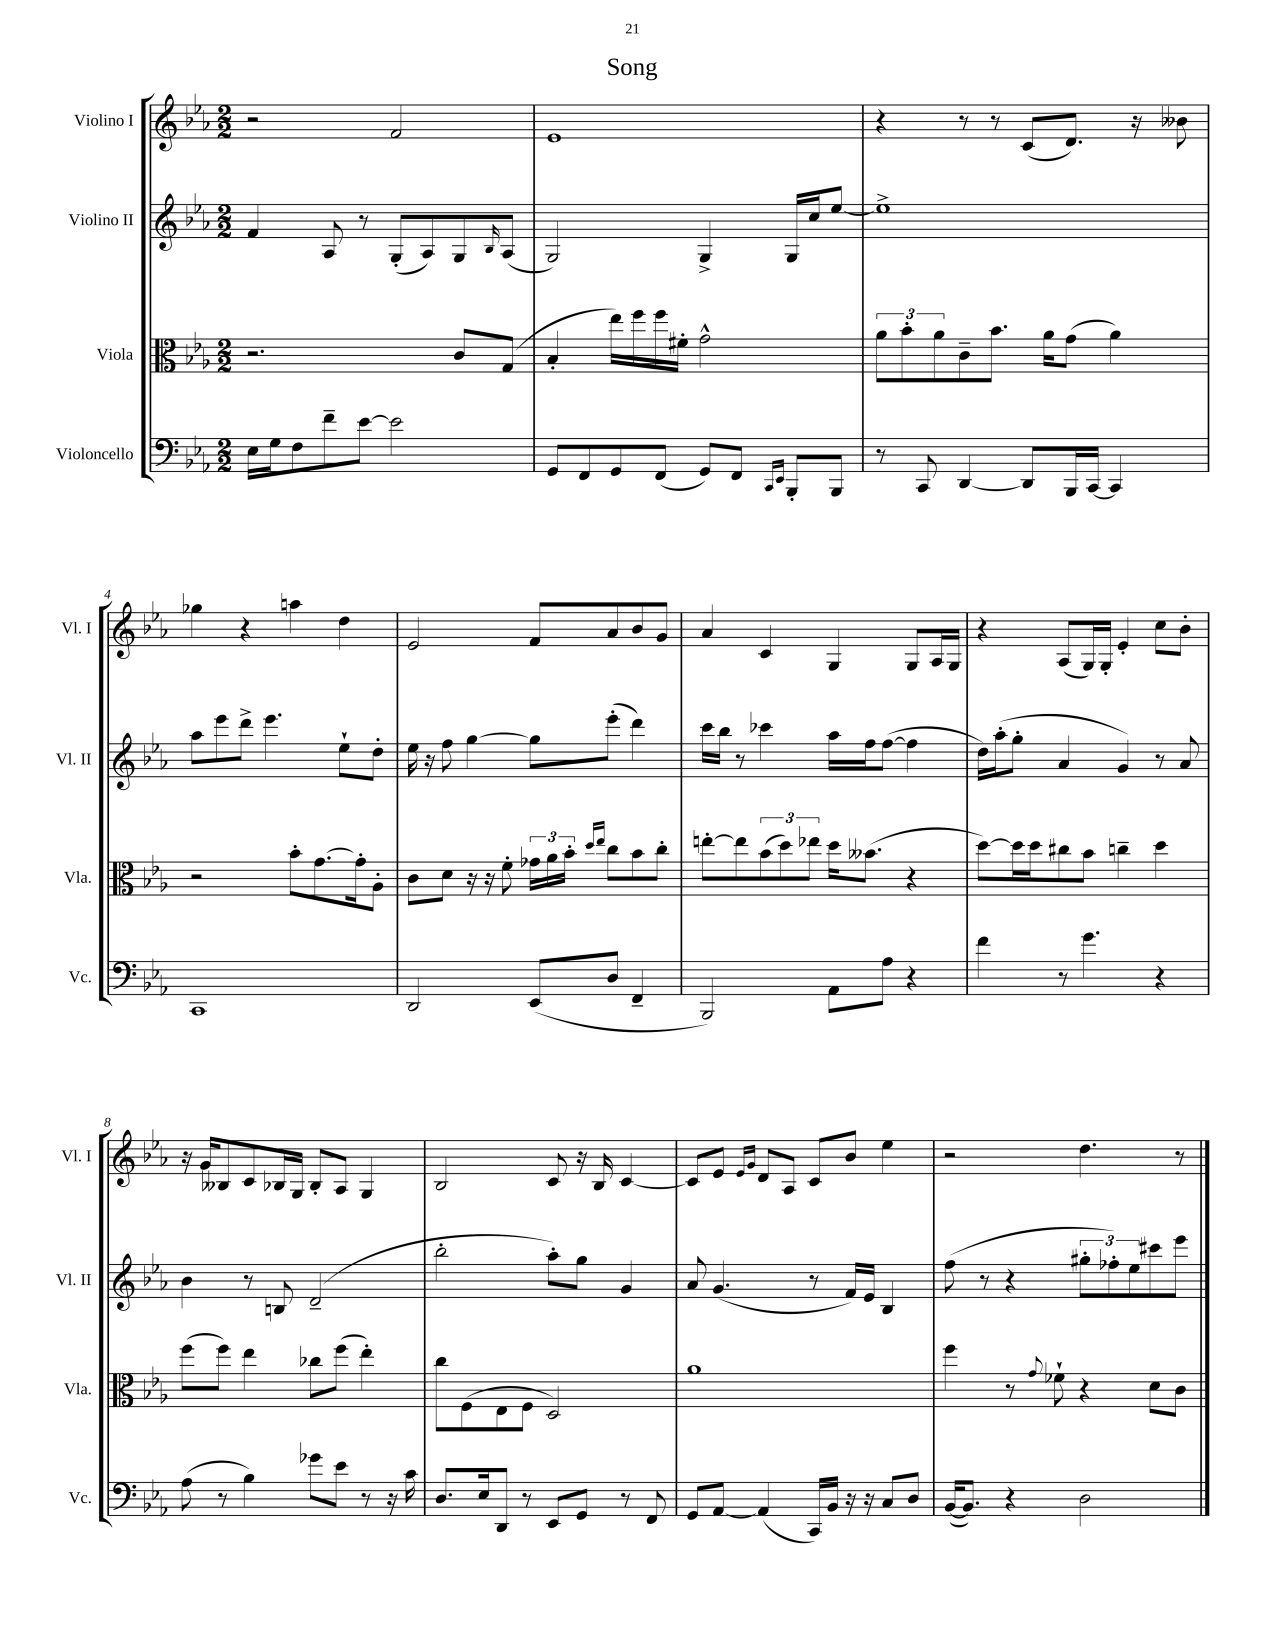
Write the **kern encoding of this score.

**kern	**kern	**kern	**kern
*part4	*part3	*part2	*part1
*staff4	*staff3	*staff2	*staff1
*I"Violoncello	*I"Viola	*I"Violino II	*I"Violino I
*I'Vc.	*I'Vla.	*I'Vl. II	*I'Vl. I
*clefF4	*clefC3	*clefG2	*clefG2
*k[b-e-a-]	*k[b-e-a-]	*k[b-e-a-]	*k[b-e-a-]
*M2/2	*M2/2	*M2/2	*M2/2
=1	=1	=1	=1
16E-\LL	2.r	4f/	2r
16G\J	.	.	.
8F\	.	.	.
8f~\	.	8A-/	.
[8e-\J	.	8r	.
2e-\]	.	(8G'/L	2f/
.	.	8A-/)	.
.	8c/L	8G/	.
.	.	16qqB-/	.
.	(8G/J	(8A-/J	.
=2	=2	=2	=2
8GG/L	4B-'/	2G/)	1e-
8FF/	.	.	.
8GG/	16ee-\LL)	.	.
.	16ff\	.	.
(8FF/J	16ff\	.	.
.	16f#X'\JJ	.	.
8GG/L)	2g^^\	4G^/	.
8FF/J	.	.	.
16qqCC/LL	.	.	.
16qqEE-/JJ	.	.	.
8BBB-'/L	.	16G/LL	.
.	.	16cc/J	.
8BBB-/J	.	[8ee-/J	.
=3	=3	=3	=3
8r	12a-\L	1ee-^]	4r
.	12b-'\	.	.
8CC/	.	.	.
.	12a-\	.	.
[4DD/	8c~\	.	8r
.	8.b-\J	.	8r
8DD/L]	.	.	(8c/L
.	16a-\KL	.	.
16BBB-/L	(8g\J	.	8.d/J)
[16CC/JJ	.	.	.
4CC/]	4a-\)	.	.
.	.	.	16r
.	.	.	8b--X\
!!LO:LB:g=z
=4	=4	=4	=4
1CC	2r	8aa-\L	4gg-X\
.	.	8eee-\	.
.	.	8ddd^\J	4r
.	.	4.eee-\	.
.	8b-'\L	.	4aan\
.	[8.g\	.	.
.	.	8ee-`\L	4dd\
.	16g'\k]	.	.
.	8A-'\J	8dd'\J	.
=5	=5	=5	=5
2DD/	8c\L	16ee-\	2e-/
.	.	16r	.
.	8d\J	8ff\	.
.	16r	[4gg\	.
.	16r	.	.
.	8f'\	.	.
(8EE-/L	24g-X\LL	8gg\L]	8f/L
.	24a-\	.	.
.	24b-'\JJ	.	.
.	16qqdd/LL	.	.
.	16qqee-/JJ	.	.
8D/J	8cc\L	(8eee-'\J	8a-/
4FF~/	8b-\	4ddd\)	8b-/
.	8cc'\J	.	8g/J
=6	=6	=6	=6
2BBB-/)	[8een'\L	16ccc\LL	4a-/
.	.	16bb-\JJ	.
.	8ee\]	8r	.
.	(12b-\	4ccc-X\	4c/
.	12dd\)	.	.
.	12ee-X\J	.	.
8AA-\L	16dd\KL	16aa-\LL	4G/
.	(8.b--X\J	16ff\J	.
8A-\J	.	([8ff\J	.
4r	4r	4ff\]	8G/L
.	.	.	16A-/L
.	.	.	16G/JJ
=7	=7	=7	=7
4f\	[8dd\L)	16dd\LL)	4r
.	.	(16aa-'\J	.
.	16dd\L]	8gg'\J	.
.	16dd\J	.	.
8r	8cc#X\	4a-/	(8A-/L
4.g\	8b-\J	.	16G/L)
.	.	.	16G'/JJ
.	4ccn~\	4g/)	4e-'/
4r	4dd\	8r	8cc\L
.	.	8a-/	8b-'\J
!!LO:LB:g=z
=8	=8	=8	=8
(8A-\	(8ff\L	4b-\	16r
.	.	.	16g/KL
8r	8ff\J)	.	8B--X/
4B-\)	4ee-\	8r	8c/
.	.	8Bn/	16B-X/L
.	.	.	16G/JJ
8g-X\L	8cc-X\L	(2d~/	8B-'/L
8e-\J	(8ff\J	.	8A-/J
8r	4ee-'\)	.	4G/
16r	.	.	.
16c\	.	.	.
=9	=9	=9	=9
8.D/L	8cc\L	2bb-'\	2B-/
.	(8F\	.	.
16E-/k	.	.	.
8DD/J	8E-\	.	.
8r	8F\J	.	.
8EE-/L	2D/)	8aa-'\L)	8c/
8GG/J	.	8gg\J	16r
.	.	.	16B-/
8r	.	4g/	[4c/
8FF/	.	.	.
=10	=10	=10	=10
8GG/L	1a-	8a-/	8c/L]
[8AA-/J	.	(4.g/	8e-/J
.	.	.	16qqe-/LL
.	.	.	16qqg/JJ
(4AA-/]	.	.	8d/L
.	.	.	8A-/J
16CC/LL)	.	8r	8c/L
16BB-/JJ	.	.	.
16r	.	16f/LL)	8b-/J
16r	.	16e-/JJ	.
8C/L	.	4B-/	4ee-\
8D/J	.	.	.
=11	=11	=11	=11
([16BB-/KL	4ff\	(8ff\	2r
8.BB-/J])	.	.	.
.	.	8r	.
4r	8r	4r	.
.	8qqg/	.	.
.	8f-X`\	.	.
2D\	4r	12gg#X'\L	4.dd\
.	.	12ff-X'\)	.
.	.	12ee-\	.
.	8d\L	8ccc#X\	.
.	8c\J	8eee-\J	8r
==	==	==	==
*-	*-	*-	*-
